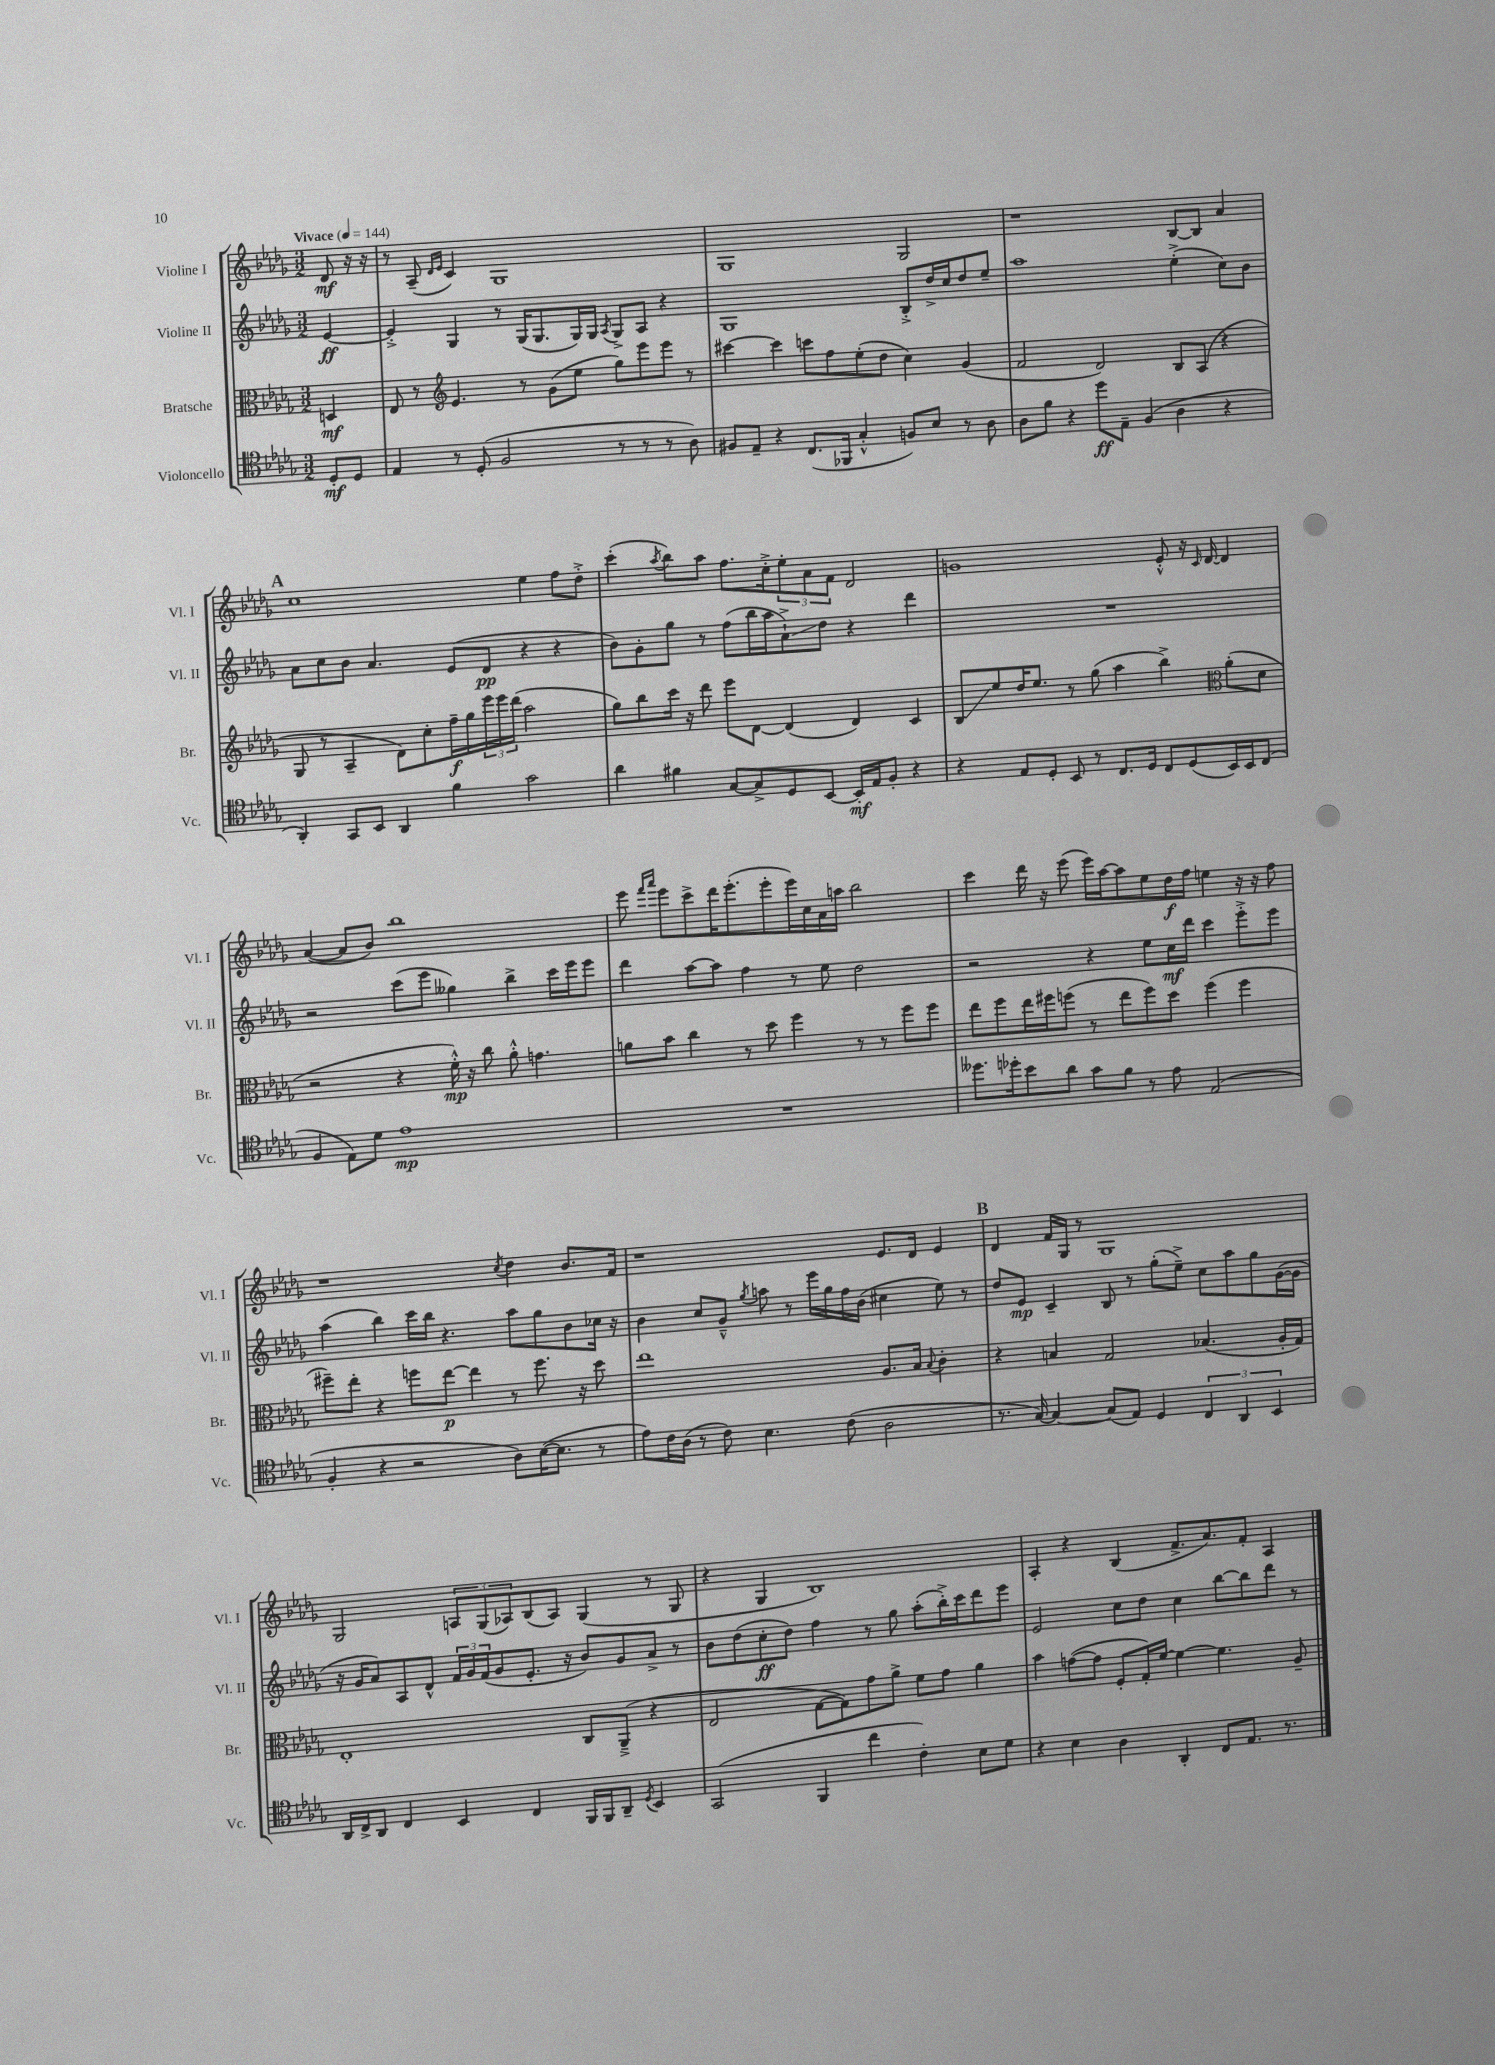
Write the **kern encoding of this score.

**kern	**kern	**kern	**kern
*staff4	*staff3	*staff2	*staff1
*clefC4	*clefC3	*clefG2	*clefG2
*k[b-e-a-d-g-]	*k[b-e-a-d-g-]	*k[b-e-a-d-g-]	*k[b-e-a-d-g-]
*M3/2	*M3/2	*M3/2	*M3/2
*MM144	*MM144	*MM144	*MM144
8D-'	4D	[4e-	8d-
8D-	.	.	16r
.	.	.	16r
=	=	=	=
4E-	8E-	4e-'^]	8r
.	8r	.	(8A-~
*	*clefG2	*	*
.	.	.	16qqd-
.	.	.	16qqe-
8r	4.e-	4G-	4c)
(8D-'	.	.	.
2F	.	8r	1G-
.	8r	(16G-	.
.	.	8.G-	.
.	(8g-	.	.
.	8ee-	16G-)	.
.	.	16G-	.
.	.	8qA-	.
8r	8gg-)	8G-^	.
8r	8eee-	8A-	.
8r	8eee-	4r	.
8A-)	8r	.	.
=	=	=	=
8F#	[4ccc#	1G-	1G-
8E-~	.	.	.
4r	4ccc#]	.	.
(8.C	8ccc	.	.
.	8ff	.	.
16FF-	.	.	.
4G-'^^	(8ee-'	.	.
.	8dd-	.	.
8F)	4cc)	8B-'^	2G-
8B-	.	16dd-^	.
.	.	16cc	.
8r	(4g-	8dd-	.
8A-	.	8ee-~	.
=	=	=	=
8A-	2f	1aa-	1r
8f	.	.	.
4r	.	.	.
8dd-	2d-)	.	.
8E-~	.	.	.
(4F	.	.	.
4A-	8B-	(4ee-'^	[8B-
.	(8A-	.	8B-]
4r	4r	8cc)	4a-
.	.	8b-	.
=	=	=	=
4AA-')	8G-	8a-	1cc
.	8r	8cc	.
8GG-	4A-~	8b-	.
8BB-	.	4.a-	.
4AA-	8d-)	.	.
.	8cc'	.	.
4f	16ff~	(8e-	.
.	16gg-	.	.
.	24eee-	8d-	.
.	24eee-	.	.
.	(24ddd-	.	.
2g-	2aa-	4r	4ee-
.	.	4r	8ff
.	.	.	8dd-'^
=	=	=	=
4a-	8gg-)	8b-)	(4ccc'
.	8bb-	8g-'	.
.	.	.	8qaa-
4f#	16ccc	8gg-	8bb-)
.	16r	.	.
.	8ddd-	8r	8aa-
[8G-	8eee-	(8ff	8.ff
8G-^]	[8d-	16bb-	.
.	.	16aa-	16cc'^
8D-	(4d-]	8a-`^)	12ee-'
.	.	.	12a-
[8BB-	.	8dd-	.
.	.	.	12f
16BB-']	4d-)	4r	2d-
16E-	.	.	.
8F'	.	.	.
4r	4c	4ddd-	.
=	=	=	=
4r	8B-	1.r	1g
.	8ee-	.	.
8E-	16dd-	.	.
.	8.ee-	.	.
8D-'	.	.	.
8BB-	8r	.	.
8r	(8gg-	.	.
8.C	4aa-	.	.
16D-	.	.	.
8C	4bb-^)	.	8e-'^^
(8D-	.	.	16r
.	.	.	16qqc
.	.	.	[16d-
*	*clefC3	*	*
16BB-)	(8a-'	.	4d-]
16BB-	.	.	.
(8C	8d-	.	.
=	=	=	=
4F	2r	2r	([4a-
8E-)	.	.	8a-]
8d-	.	.	8b-)
1e-	4r	(8ccc	1bb-
.	.	8eee-	.
.	16f'^^)	4gg--)	.
.	16r	.	.
.	8cc	.	.
.	8a-'^^	4bb-^	.
.	4.g	.	.
.	.	16ccc	.
.	.	16eee-	.
.	.	8eee-	.
=	=	=	=
1.r	8a	4ddd-	8eee-
.	.	.	16qqfff
.	.	.	16qqaaa-
.	8b-	.	8eee-
.	4cc	[8aa-	8ccc^
.	.	8aa-]	16ddd-
.	.	.	(8.eee-'
.	8r	4ff	.
.	8dd-	.	8eee-'
.	4ff	8r	16eee-)
.	.	.	16cc
.	.	8ee-	16a-
.	.	.	16aa
.	8r	2dd-	2bb-
.	8r	.	.
.	8ff	.	.
.	8ff	.	.
=	=	=	=
8.dd--	8ee-	2r	4ccc
.	8ff	.	.
16dd-'	.	.	.
8b-	16ee-	.	16ddd-
.	16ff#	.	16r
8a-	(8ff	.	(8eee-
8g-	8r	4r	16eee-)
.	.	.	[16aa-
8f	8ee-	.	8aa-]
8r	8ff)	8ee-	8ee-
8e-	8dd-	16cc	16dd-
.	.	16ddd-	16ff
(2E-	(4ff	4ccc	4ee
.	4ff	8eee-'^	16r
.	.	.	16r
.	.	8eee-	8ff
=	=	=	=
4F'	8ff#~)	(4aa-	1r
.	8ee-'	.	.
4r	4r	4bb-)	.
2r	8ff	16ccc	.
.	.	16bb-	.
.	[8ee-	4.r	.
.	4ee-]	.	.
.	.	.	8qcc
8A-)	8r	8aa-	4dd-
([16B-	8.ff	8gg-	.
8.B-]	.	.	.
.	.	8b-	8.b-
.	16r	.	.
8r	8dd-	16cc-	.
.	.	16r	16f
=	=	=	=
8e-)	1ee-	4b-	1r
16c	.	.	.
(16A-	.	.	.
8r	.	8cc	.
8c)	.	8g-~^^	.
.	.	8qgg-	.
4.B-	.	8aa	.
.	.	8r	.
.	.	16eee-	.
.	.	16gg-	.
(8c	.	16ff	.
.	.	(16b-	.
2A-	8.A-	4cc#	8.e-
.	16B-	.	16d-
.	8qqB-	.	.
.	4c'	8ee-)	4e-
.	.	8r	.
=	=	=	=
8.r	4r	8dd-	4d-
.	.	8e-	.
[16G-)	.	.	.
4G-_	4B	4c~	16f
.	.	.	16G-
.	.	.	8r
(8G-]	2G-	8B-	1G-
8E-)	.	8r	.
4D-	.	(8gg-'	.
.	.	8ee-~^)	.
6C	(4.B-	8cc	.
.	.	8aa-	.
6AA-	.	.	.
.	.	8gg-	.
6BB-	.	.	.
.	16A-'	([16g-	.
.	16G-)	16g-]	.
=	=	=	=
16AA-	1E-'	16r	2G-
16C^	.	16g-	.
8AA-	.	8a-)	.
4C	.	8A-	.
.	.	8d-^^	.
4BB-	.	24f	12A
.	.	24g-	.
.	.	(24f	(12G-
.	.	8g-	.
.	.	.	12A-)
4C	.	8.e-'	(8B-
.	.	.	8A-)
.	.	16r	.
16FF	8C	8b-)	(4G-
16FF	.	.	.
8AA-~	(8AA-~^	8g-	.
8qD-	.	.	.
4BB-	4r	8a-^	8r
.	.	8r	8G-
=	=	=	=
(2GG-	2E-	8b-	4r
.	.	(8dd-	.
.	.	8cc'	4G-
.	.	8dd-)	.
4FF	[8G-	4ff	1B-)
.	8G-])	.	.
4cc	8g-	8r	.
.	8a-^	8gg-	.
4c')	8f	(8aa-'	.
.	8g-	16bb-'^)	.
.	.	16ccc	.
8B-	4a-	8ddd-	.
8d-	.	8eee-	.
=	=	=	=
4r	4b-	2e-	4A-'
4B-	([8g	.	4r
.	8g]	.	.
4A-	8F'	8cc	(4B-
.	16G-')	8dd-	.
.	[16f	.	.
4AA-'	4f_	4cc	8.f^
.	.	.	8.a-)
8C	4.f]	[8bb-	.
8.E-	.	8bb-]	8f'
.	.	8ddd-	4A-
8.r	.	.	.
.	8A-~	8r	.
==	==	==	==
*-	*-	*-	*-
